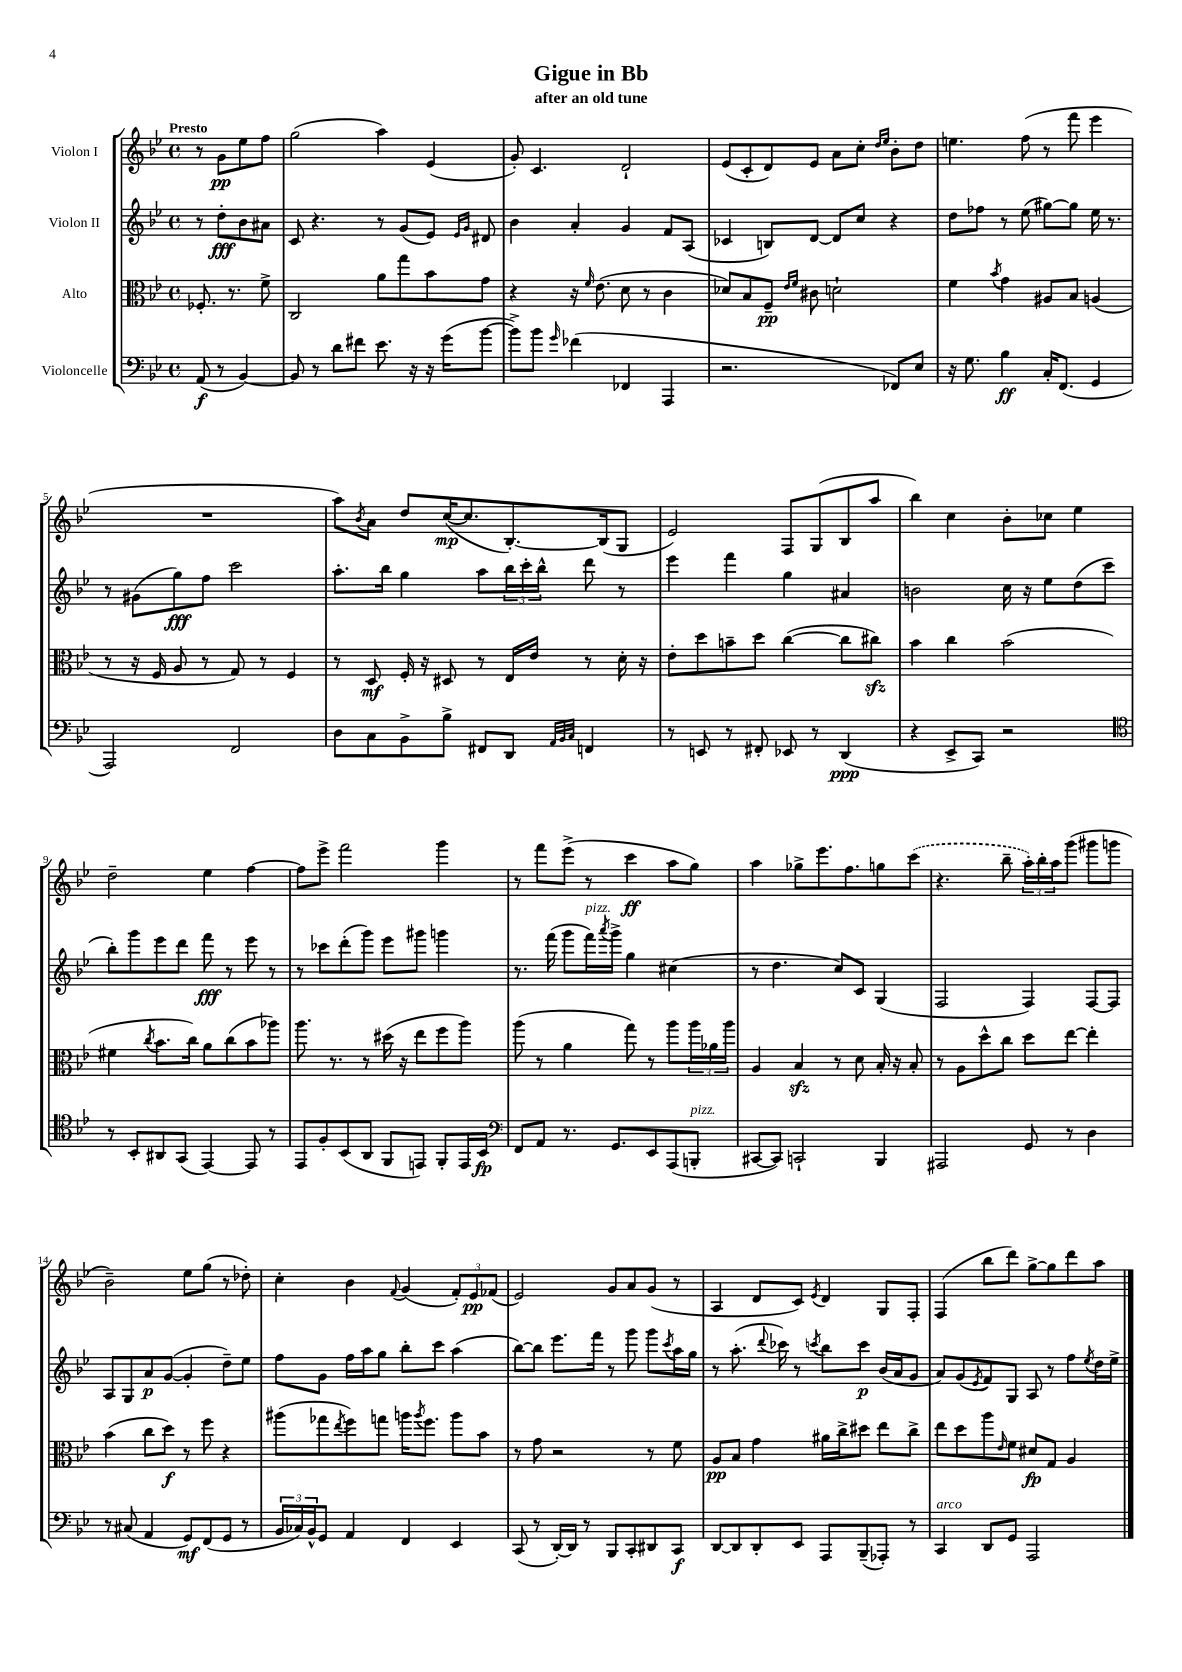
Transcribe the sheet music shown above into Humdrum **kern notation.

**kern	**kern	**kern	**kern
*staff4	*staff3	*staff2	*staff1
*clefF4	*clefC3	*clefG2	*clefG2
*k[b-e-]	*k[b-e-]	*k[b-e-]	*k[b-e-]
*M4/4	*M4/4	*M4/4	*M4/4
*met(c)	*met(c)	*met(c)	*met(c)
(8AA	8.F-'	8r	8r
8r	.	8dd'	8g
.	8.r	.	.
[4BB-)	.	8b-	8ee-
.	8f^	8a#	8ff
=	=	=	=
8BB-]	2C	8c	(2gg
8r	.	4.r	.
8d	.	.	.
8f#	.	.	.
8.e-	8a	8r	4aa)
.	8gg	(8g	.
16r	.	.	.
16r	8b-	8e-)	(4e-
(16g	.	.	.
.	.	16qqe-	.
.	.	16qqg	.
[8b-	8g	8d#	.
=	=	=	=
8b-^])	4r	4b-	8g')
8b-	.	.	4.c
16qqg	.	.	.
(4f-	16r	4a'	.
.	16qqf	.	.
.	(8.e-	.	.
4FF-	8d	4g	2d`
.	8r	.	.
4AAA	4c	8f	.
.	.	(8A	.
=	=	=	=
2.r	8d-)	4c-	(8e-
.	8B-	.	8c'
.	8F~	8B)	8d)
.	16qqe-	.	.
.	16qqf	.	.
.	8c#	[8d	8e-
.	2d`	8d]	8a
.	.	8cc	8cc'
.	.	.	16qqdd
.	.	.	16qqee-
8FF-)	.	4r	8b-'
8E-	.	.	8dd
=	=	=	=
16r	4f	8dd	4.ee
8.G	.	.	.
.	.	8ff-	.
.	8qb-	.	.
4B-	4g	8r	.
.	.	(8ee-	(8ff
16C'	8A#	[8gg#)	8r
(8.FF	.	.	.
.	8B-	8gg#]	8fff
4GG	(4A	16ee-	4eee-
.	.	8.r	.
=	=	=	=
2AAA)	8r	8r	1r
.	16r	(8g#	.
.	16F	.	.
.	8A	8gg)	.
.	8r	8ff	.
2FF	8G)	2ccc	.
.	8r	.	.
.	4F	.	.
=	=	=	=
8D	8r	8.aa'	8aa)
.	.	.	8qb-
8C	8D	.	8a
.	.	16bb-	.
8BB-^	16F'	4gg	8dd
.	16r	.	.
8B-^	8D#	.	([16cc
.	.	.	8.cc]
8FF#	8r	8aa	.
8DD	16E-	24bb-	[8.B-')
.	.	24ccc'	.
.	16e-	.	.
.	.	24bb-^^	.
32qqAA	.	.	.
32qqBB-	.	.	.
32qqC	.	.	.
4FF	8r	8ddd	.
.	.	.	(16B-]
.	16d'	8r	8G
.	16r	.	.
=	=	=	=
8r	8e-'	4eee-	2e-)
8EE	8dd	.	.
8r	8b~	4fff	.
8FF#'	8dd	.	.
8EE-	([4cc	4gg	8F
8r	.	.	(8G
(4DD	8cc]	4a#	8B-
.	8cc#)	.	8aa
=	=	=	=
4r	4b-	2b	4bb-)
8EE-^	4cc	.	4cc
8CC)	.	.	.
2r	(2b-	16cc	8b-'
.	.	16r	.
.	.	8ee-	8cc-
.	.	(8dd	4ee-
.	.	8ccc	.
=	=	=	=
*clefC4	*	*	*
8r	4f#	8bb-')	2dd~
8BB-'	.	8ggg	.
.	8qcc	.	.
8AA#	8.b-	8eee-	.
(8GG	.	8ddd	.
.	16cc)	.	.
[4EE-)	8a	8fff	4ee-
.	(8cc	8r	.
8EE-]	8b-	8eee-	[4ff
8r	8aa-)	8r	.
=	=	=	=
8EE-	8.aa	8r	8ff]
8F'	.	8ccc-	8eee-^
.	8.r	.	.
(8BB-	.	(8ddd'	2fff
8AA	8r	8ggg)	.
8FF	(16dd#	8eee-	.
.	16r	.	.
8EE)	8ee-	8ggg#	.
8FF'	8ff	4ggg	4ggg
16EE	8aa)	.	.
16BB-	.	.	.
=	=	=	=
*clefF4	*	*	*
8FF	(8aa	8.r	8r
8AA	8r	.	8fff
.	.	(16fff	.
8.r	4a	8ggg	(8eee-^
.	.	16fff)	8r
.	.	8qaaa	.
8.GG	.	16ggg^	.
.	8gg)	4gg	4ccc
8EE-	8r	.	.
(8AAA	8aa	(4cc#	8aa
8BBB'	24aa	.	8gg)
.	24a-	.	.
.	24aa	.	.
=	=	=	=
[8CC#	4A	8r	4aa
8CC#])	.	4.dd	.
2CC`	4B-	.	8gg-^
.	.	.	8.eee-
.	8r	8cc)	.
.	.	.	8.ff
.	8d	8c	.
4BBB-	16B-'	(4G	8gg
.	16r	.	.
.	8B-'	.	(8ccc
=	=	=	=
2AAA#	8r	2F	4.r
.	8A	.	.
.	8dd^^	.	.
.	8cc	.	8bb-~
8GG	8dd	4F)	24aa')
.	.	.	24bb-'
.	.	.	24aa
8r	[8ee-	.	(8ggg
4D	4ee-']	[8F	8ggg#
.	.	8F]	8ggg
=	=	=	=
8r	(4b-	8A	2b-~)
(8C#	.	8G	.
4AA	8cc	8a	.
.	8dd)	([8g	.
8GG)	8r	4g']	8ee-
(8FF	8ff	.	(8gg
8GG	4r	8dd~)	8r
8r	.	8ee-	8dd-')
=	=	=	=
24BB-	(8aa#	8ff	4cc'
24C-)	.	.	.
24BB-^^	.	.	.
8GG	8gg-	8g	.
.	8qee-	.	.
4AA	8ff)	16ff	4b-
.	.	16aa	.
.	8gg	8gg	.
.	.	.	8qqf
4FF	16aa	8bb-'	(4g
.	8qaa	.	.
.	8.ff	.	.
.	.	8ccc	.
4EE-	8aa	(4aa	12f')
.	.	.	12e-
.	8b-	.	.
.	.	.	(12f-
=	=	=	=
(8CC	8r	[8bb-)	2e-)
8r	8g	8bb-]	.
[16DD')	2r	8.eee-	.
16DD]	.	.	.
8r	.	.	.
.	.	16fff	.
8BBB-	.	8r	8g
8CC'	.	8ggg	8a
8DD#	8r	8ggg	(8g
.	.	8qccc	.
8CC	8f	16aa	8r
.	.	16gg	.
=	=	=	=
[8DD	8A	8r	4A
8DD]	8B-	(8.aa'	.
8DD'	4g	.	8d
.	.	8qqddd	.
.	.	16ccc-)	.
8EE-	.	8r	8c)
.	.	8qccc	8qe-
8AAA	16a#	8bb-	4d
.	16cc^	.	.
(8BBB-~	8dd#	8ccc	.
8AAA-')	8ee-	(16b-	8G
.	.	16a	.
8r	8cc^	8g	8F'
=	=	=	=
4CC	8ee-	8a)	(4F
.	8dd	(8g	.
.	.	8qe-	.
8DD	8aa	8f)	8bb-
.	16qqe-	.	.
8GG	8f	8G	8ddd)
2AAA	8d#	8A	[8gg^
.	8G	8r	8gg]
.	4A	8ff	8ddd
.	.	8qee-	.
.	.	16dd	8aa
.	.	16ee-^	.
==	==	==	==
*-	*-	*-	*-
